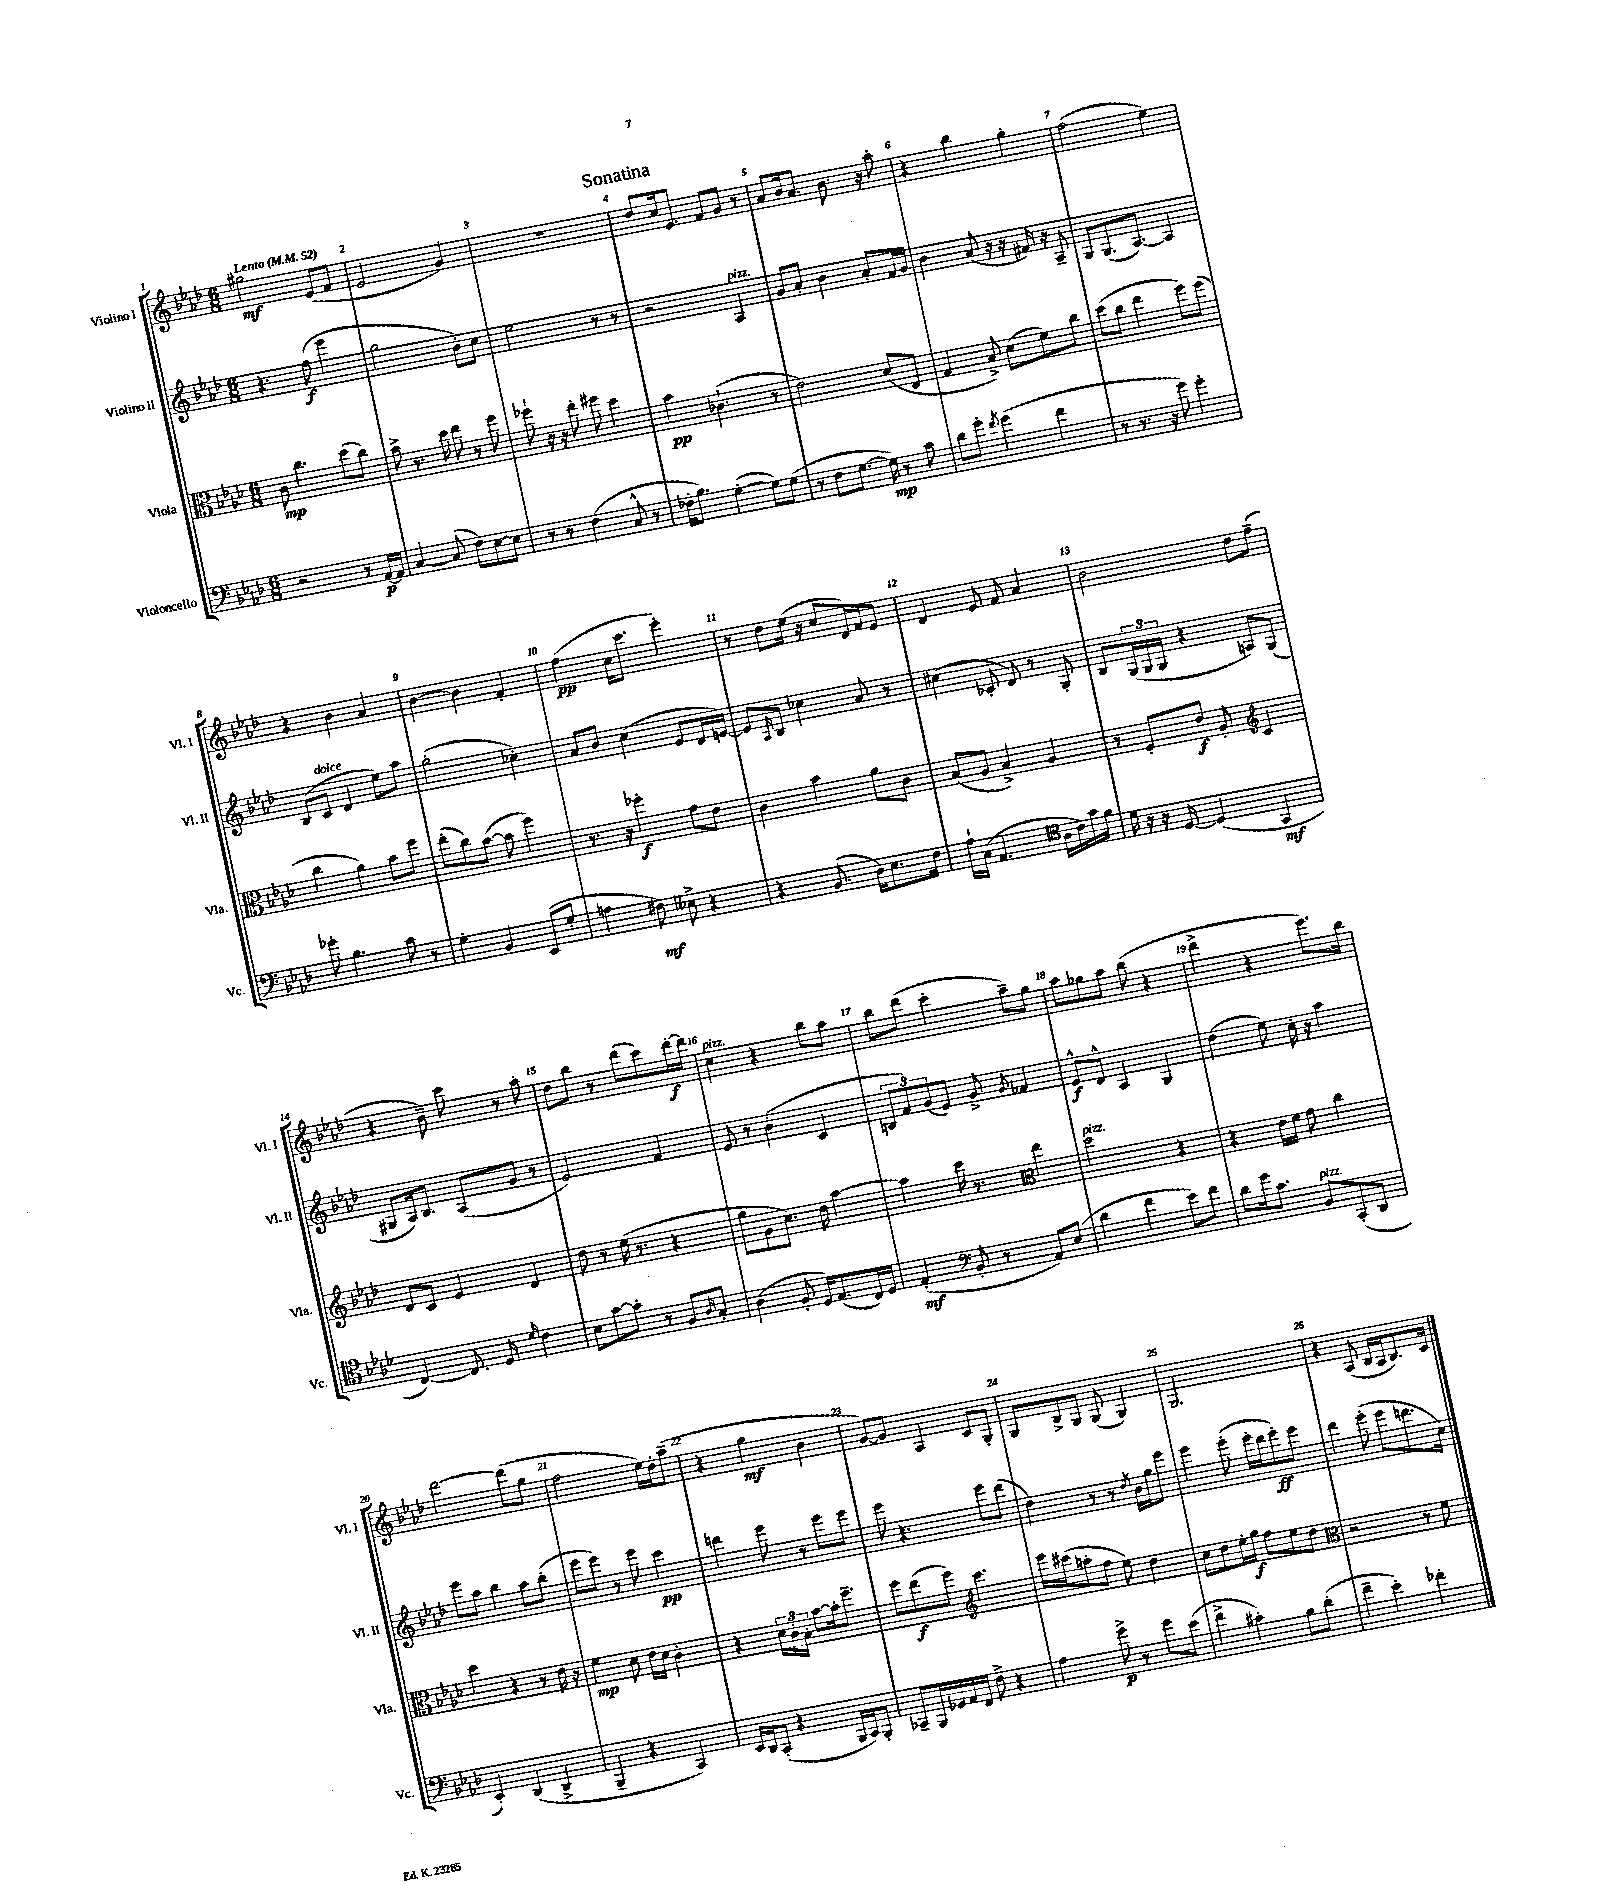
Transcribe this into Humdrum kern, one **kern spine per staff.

**kern	**dynam	**kern	**dynam	**kern	**dynam	**kern	**dynam
*part4	*part4	*part3	*part3	*part2	*part2	*part1	*part1
*staff4	*staff4	*staff3	*staff3	*staff2	*staff2	*staff1	*staff1
*I"Violoncello	*	*I"Viola	*	*I"Violino II	*	*I"Violino I	*
*I'Vc.	*	*I'Vla.	*	*I'Vl. II	*	*I'Vl. I	*
*clefF4	*	*clefC3	*	*clefG2	*	*clefG2	*
*k[b-e-a-d-]	*	*k[b-e-a-d-]	*	*k[b-e-a-d-]	*	*k[b-e-a-d-]	*
*M6/8	*	*M6/8	*	*M6/8	*	*M6/8	*
*MM52	*	*MM52	*	*MM52	*	*MM52	*
=1	=1	=1	=1	=1	=1	=1	=1
!	!	!	!	!	!	!LO:TX:a:B:t=Lento	!
2r	.	8c\	mp	4.r	.	2gg#X\	mf
.	.	4.cc\	.	.	.	.	.
.	.	.	.	(8ff\	f	.	.
8r	.	(8dd-\L	.	4eee-\	.	(8e-/L	.
[16AA-/LL	p	8cc\J)	.	.	.	8f/J	.
16AA-/JJ]	.	.	.	.	.	.	.
=2	=2	=2	=2	=2	=2	=2	=2
[4C/	.	8b-^\	.	2gg\	.	2e-/	.
.	.	8.r	.	.	.	.	.
(8C/]	.	.	.	.	.	.	.
.	.	16dd-\	.	.	.	.	.
8F\L)	.	8ee-\	.	.	.	.	.
[8E-\	.	8r	.	8b-'\L)	.	4g/)	.
8E-\J]	.	8ff\	.	8cc\J	.	.	.
=3	=3	=3	=3	=3	=3	=3	=3
8r	.	8ff-X`\	.	2ee-\	.	2.r	.
8r	.	16r	.	.	.	.	.
.	.	16r	.	.	.	.	.
(4F\	.	8ee-'\	.	.	.	.	.
.	.	8ff#X\	.	.	.	.	.
8C^^/	.	4dd-\	.	8r	.	.	.
8r	.	.	.	8r	.	.	.
=4	=4	=4	=4	=4	=4	=4	=4
16F-X'\KL	.	4b-\	pp	2r	.	8dd-/L	.
8.B-\J)	.	.	.	.	.	.	.
.	.	.	.	.	.	16cc/k	.
.	.	.	.	.	.	8.e-/J	.
([4G'\	.	(4.c-X`\	.	.	.	.	.
.	.	.	.	.	.	8f/L	.
!	!	!	!	!LO:TX:a:i:t=pizz.	!	!	!
8G\L])	.	.	.	4A-/	.	8g/J	.
(8G\J	.	8r	.	.	.	8r	.
=5	=5	=5	=5	=5	=5	=5	=5
8r	.	2e-\)	.	8g/L	.	8a-/L	.
8F\L	.	.	.	8a-'/J	.	16b-/k	.
.	.	.	.	.	.	8.a-/J	.
[8.G\J	.	.	.	4b-\	.	.	.
.	.	.	.	.	.	8.b-\	.
16G\])	mp	.	.	.	.	.	.
8r	.	(8d-/L	.	8a-'/L	.	.	.
.	.	.	.	.	.	16r	.
8c\	.	8E-/J	.	16f/L	.	8aa-'\	.
.	.	.	.	16g/JJ	.	.	.
=6	=6	=6	=6	=6	=6	=6	=6
8d-\L	.	4G/	.	4b-\	.	4r	.
8g'\J	.	.	.	.	.	.	.
8qf/	.	.	.	.	.	.	.
(4g\	.	8B-^/)	.	(8a-/	.	4bb-\	.
.	.	(8d-\L	.	16r	.	.	.
.	.	.	.	16r	.	.	.
4f\	.	8f\)	.	16f#X/)	.	4gg'\	.
.	.	.	.	16r	.	.	.
.	.	8cc\J	.	8A-~/	.	.	.
=7	=7	=7	=7	=7	=7	=7	=7
8r	.	(8dd-\L	.	8G/L	.	(2ff\	.
8.r	.	8cc\J	.	(8.G/	.	.	.
.	.	4ee-\	.	.	.	.	.
16r	.	.	.	[8.A-/J)	.	.	.
8g\)	.	.	.	.	.	.	.
4g'\	.	8ff\L)	.	4A-/]	.	4ee-\)	.
.	.	(8ff\J	.	.	.	.	.
!!LO:LB:g=z
=8	=8	=8	=8	=8	=8	=8	=8
8g-X'\	.	4cc\	.	(8B-/L	.	4r	.
!	!	!	!	!LO:TX:a:i:t=dolce	!	!	!
4.B-\	.	.	.	8c/J	.	.	.
.	.	4a-\)	.	4d-/	.	4b-\	.
8c\	.	8b-\L	.	8ee-\L)	.	4a-/	.
8r	.	8ff\J	.	8aa-\J	.	.	.
=9	=9	=9	=9	=9	=9	=9	=9
4G'\	.	(8ee-'\L	.	(2gg'\	.	[4b-\	.
.	.	8cc\)	.	.	.	.	.
4BB-/	.	([8b-\J	.	.	.	4b-\]	.
.	.	8b-\]	.	.	.	.	.
(8EE-/L	.	4ff\)	.	4cc-X'\)	.	4f'/	.
8G'/J	.	.	.	.	.	.	.
=10	=10	=10	=10	=10	=10	=10	=10
4An\	.	8.r	.	8a-/L	.	(4ff\	pp
.	.	.	.	8b-/J	.	.	.
.	.	16r	.	.	.	.	.
8F#X\)	mf	4ff-X'\	f	(4cc\	.	16cc\KL	.
.	.	.	.	.	.	8.ccc\J	.
8E--X^\	.	.	.	.	.	.	.
4r	.	8g\L	.	8e-/L	.	4eee-'\)	.
.	.	8e-\J	.	16d-/L	.	.	.
.	.	.	.	[16en/JJ)	.	.	.
=11	=11	=11	=11	=11	=11	=11	=11
4r	.	4c\	.	8e/L]	.	8r	.
.	.	.	.	16qqA-/	.	.	.
.	.	.	.	8B-/J	.	8dd-\L	.
(8.BB-/	.	4b-\	.	4cc-X\	.	(16ee-\Jk	.
.	.	.	.	.	.	16r	.
.	.	.	.	.	.	8cc/L	.
16D-\KL)	.	.	.	.	.	.	.
8.E-\	.	8a-\L	.	8a-/	.	16d-/L)	.
.	.	.	.	.	.	16f/J	.
.	.	8c\J	.	8r	.	8e-/J	.
16F\Jk	.	.	.	.	.	.	.
=12	=12	=12	=12	=12	=12	=12	=12
16A-`\LL	.	(8B-/L	.	(4cc#X\	.	4d-/	.
(16C\JJ	.	.	.	.	.	.	.
4.AA-/	.	8A-/J	.	.	.	.	.
.	.	4B-^/)	.	8c-X'/	.	8e-/	.
.	.	.	.	8d-/)	.	8f/	.
*clefC4	*	*	*	*	*	*	*
16A-\LL	.	4A-/	.	8r	.	4a-/	.
16c\)	.	.	.	.	.	.	.
16g\	.	.	.	8G'/	.	.	.
16f\JJ	.	.	.	.	.	.	.
=13	=13	=13	=13	=13	=13	=13	=13
16d-\	.	8r	.	8B-/L	.	2b-\	.
16r	.	.	.	.	.	.	.
16r	.	8F'/L	.	(24G/L	.	.	.
.	.	.	.	24G/	.	.	.
[16D-/	.	.	.	.	.	.	.
.	.	.	.	24G/JJ	.	.	.
(4D-/]	.	8e-/J	f	4r	.	.	.
.	.	8A-'/	.	.	.	.	.
*	*	*clefG2	*	*	*	*	*
4GG/	mf	4c/	.	8An/L)	.	8dd-\L	.
.	.	.	.	(8G/J	.	(8ff~\J	.
!!LO:LB:g=z
=14	=14	=14	=14	=14	=14	=14	=14
[4C/)	.	8d-/L	.	8G#X/L	.	4r	.
.	.	8c/J	.	16A-/k)	.	.	.
.	.	.	.	8.B-/J	.	.	.
8.C/]	.	4e-/	.	.	.	8b-~\)	.
.	.	.	.	(8A-/L	.	8ccc\	.
16D-/	.	.	.	.	.	.	.
16qqd-/	.	.	.	.	.	.	.
4c\	.	4d-/	.	8g/J	.	8r	.
.	.	.	.	8r	.	8aa-'\	.
=15	=15	=15	=15	=15	=15	=15	=15
8B-\L	.	8dd-\	.	2e-/)	.	8dd-\L	.
[8g\	.	8r	.	.	.	8bb-\J	.
8g'\J]	.	(16ee-\	.	.	.	8r	.
.	.	8.r	.	.	.	.	.
8r	.	.	.	.	.	(8ddd-\L	.
8F/L	.	4r	.	4f/	.	8ccc\)	.
16qqA-/	.	.	.	.	.	.	.
8G'/J	.	.	.	.	.	[16ddd-'\L	f
.	.	.	.	.	.	16ddd-\JJ]	.
=16	=16	=16	=16	=16	=16	=16	=16
!	!	!	!	!	!	!LO:TX:a:i:t=pizz.	!
(4A-\	.	8gg\L	.	8e-/	.	4cc\	.
.	.	8g\	.	8r	.	.	.
8F'/	.	8.cc\J)	.	(4b-'\	.	4r	.
16D-/KL)	.	.	.	.	.	.	.
(8.E-/	.	16dd-\	.	.	.	.	.
.	.	[4aa-\	.	4c/	.	8bb-\L	.
16C/L)	.	.	.	.	.	8aa-\J	.
16D-/JJ	.	.	.	.	.	.	.
=17	=17	=17	=17	=17	=17	=17	=17
(4E-'/	mf	4aa-\]	.	12Bn/L	.	8bb-\L	.
.	.	.	.	12f/)	.	.	.
.	.	.	.	.	.	(8ddd-\J	.
.	.	.	.	(12g/	.	.	.
*clefF4	*	*	*	*	*	*	*
8BB-'/	.	16ccc\	.	8e-/J)	.	4ccc'\	.
.	.	8.r	.	.	.	.	.
8r	.	.	.	8g^/	.	.	.
*	*	*clefC3	*	*	*	*	*
.	.	.	.	8qg/	.	.	.
8AA-/L)	.	4ee-\	.	4f-X/	.	8aa-~\L)	.
(8E-/J	.	.	.	.	.	8gg\J	.
=18	=18	=18	=18	=18	=18	=18	=18
!	!	!LO:TX:a:i:t=pizz.	!	!	!	!	!
4d-\	.	2dd-\	.	8e-^^/L	f	8aa-\L	.
.	.	.	.	8d-^^/J	.	8gg-X\	.
4f\	.	.	.	4A-/	.	8aa-\J	.
.	.	.	.	.	.	(8bb-\	.
8e-\L)	.	4r	.	4G/	.	4r	.
8f\J	.	.	.	.	.	.	.
=19	=19	=19	=19	=19	=19	=19	=19
8d-\L	.	4r	.	(4dd-\	.	4ddd-^\	.
16g\k	.	.	.	.	.	.	.
8.c\J	.	.	.	.	.	.	.
.	.	16e-\LL	.	8ee-\)	.	4r	.
.	.	16f\JJ	.	.	.	.	.
!LO:TX:a:i:t=pizz.	!	!	!	!	!	!	!
8BB-/L	.	8g\	.	16cc'\	.	.	.
.	.	.	.	16r	.	.	.
(8CC'/	.	4cc\	.	4aa-\	.	8.eee-\L)	.
8DD-/J	.	.	.	.	.	.	.
.	.	.	.	.	.	16bb-\Jk	.
!!LO:LB:g=z
=20	=20	=20	=20	=20	=20	=20	=20
4EE-'/)	.	4dd-\	.	8eee-\L	.	[2ddd-\	.
.	.	.	.	8aa-\J	.	.	.
(4DD-/	.	4r	.	4bb-\	.	.	.
4DD-^/	.	8r	.	8aa-\L	.	(8ddd-\L]	.
.	.	16e-\	.	(8bb-'\J	.	8gg\J	.
.	.	16r	.	.	.	.	.
=21	=21	=21	=21	=21	=21	=21	=21
4BBB-~/	.	4f\	mp	8eee-\L	.	2ff\	.
.	.	.	.	8eee-\J)	.	.	.
4r	.	8d-\	.	8r	.	.	.
.	.	16e-\LL	.	8eee-\	.	.	.
.	.	16d-\JJ	.	.	.	.	.
4CC/)	.	4c'\	.	4ccc\	pp	16ee-\LL)	.
.	.	.	.	.	.	16dd-'\J	.
.	.	.	.	.	.	(8aa-~\J	.
=22	=22	=22	=22	=22	=22	=22	=22
16EE-/LL	.	4r	.	4dddn\	.	4r	.
16DD-/J	.	.	.	.	.	.	.
(8CC'/J	.	.	.	.	.	.	.
4r	.	24d-\LL	.	8eee-\	.	4gg\	mf
.	.	24c'\	.	.	.	.	.
.	.	24B-'\JJ	.	.	.	.	.
.	.	[8b-\L	.	8r	.	.	.
16BBB-/LL	.	16b-'\k]	.	8eee-\L	.	4b-\	.
16CC/J)	.	8.ff~\J	.	.	.	.	.
8BBB-'/J	.	.	.	8eee-\J	.	.	.
=23	=23	=23	=23	=23	=23	=23	=23
8CC-X~/L	.	8ff\L	.	8eee-\	.	[8g/L)	.
16BBB-/L	.	(8ee-\	f	4.r	.	8g/J]	.
16GG-X/	.	.	.	.	.	.	.
16AA-/	.	8ff\J)	.	.	.	4A-/	.
16FF/JJ	.	.	.	.	.	.	.
*	*	*clefG2	*	*	*	*	*
8F^\	.	4.ccc\	.	.	.	.	.
4r	.	.	.	8eee-\L	.	8c/L	.
.	.	.	.	(8ddd-\J	.	8G'/J	.
=24	=24	=24	=24	=24	=24	=24	=24
4A-\	.	16eee-\LL	.	4dd-\)	.	8G/L	.
.	.	(16ccc#X\J	.	.	.	.	.
.	.	8aan'\	.	.	.	8B-^/	.
8g^\	p	8ff\J	.	8r	.	8G/J	.
8r	.	8ee-\)	.	8r	.	(8G/	.
.	.	.	.	8qdd-/	.	.	.
8g\L	.	4dd-\	.	16b-\LL	.	4G/)	.
.	.	.	.	16gg\J	.	.	.
(8e-\J	.	.	.	8eee-\J	.	.	.
=25	=25	=25	=25	=25	=25	=25	=25
4f^\	.	8cc\L	.	4eee-\	.	2.G/	.
.	.	8dd-\	.	.	.	.	.
4c#X'\)	.	16ee-'\L	.	(8eee-'\	.	.	.
.	.	16gg\JJ	f	.	.	.	.
.	.	8ff\L	.	16eee-'\LL	.	.	.
.	.	.	.	16ddd-\J	.	.	.
8B-\L	.	8ee-\	.	8eee-'\)	ff	.	.
(8d-'\J	.	8dd-\J	.	8eee-\J	.	.	.
=26	=26	=26	=26	=26	=26	=26	=26
*	*	*clefC3	*	*	*	*	*
4f~\	.	2r	.	4ddd-\	.	4r	.
4e-'\)	.	.	.	(8eee-'\	.	(8A-/	.
.	.	.	.	8eee-\L	.	16B-/LL	.
.	.	.	.	.	.	16A-/J	.
4f-X'\	.	8r	.	8.dddn\	.	8.B-/)	.
.	.	8f\	.	.	.	.	.
.	.	.	.	16cc\Jk)	.	16c/Jk	.
==	==	==	==	==	==	==	==
*-	*-	*-	*-	*-	*-	*-	*-
